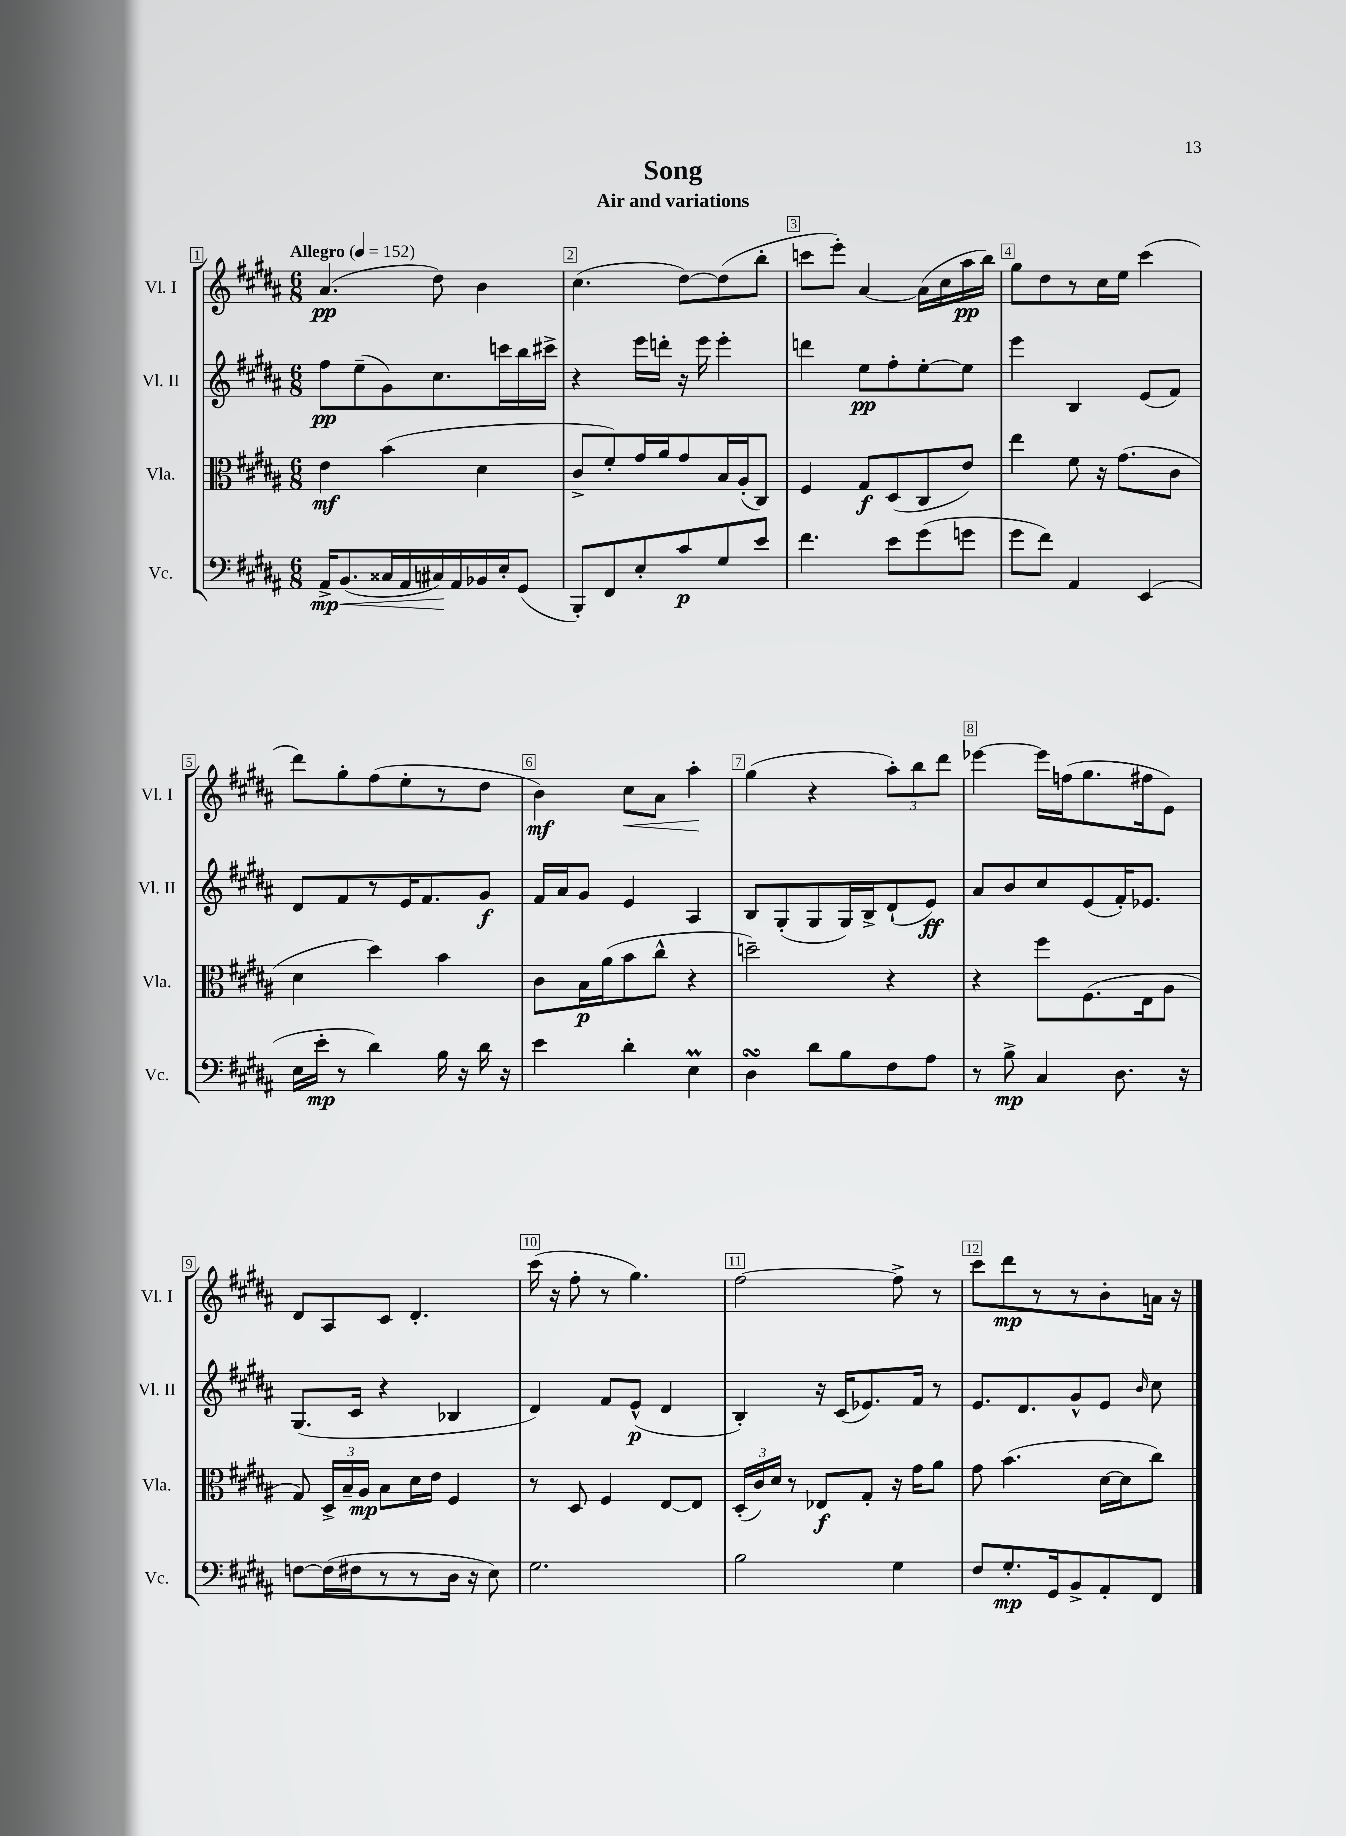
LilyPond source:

\header { title = "Song" subtitle = "Air and variations" }
<<
\new StaffGroup <<
\new Staff = "s0" \with { instrumentName = "Vl. I" shortInstrumentName = "Vl. I" } {
    \clef treble \key b \major \numericTimeSignature \time 6/8 \tempo "Allegro" 4 = 152
    \autoBeamOff ais'4.\pp( dis''8) b'4 |
    cis''4.( dis''8[~) dis''8( b''8]-. |
    c'''8[ e'''8]-.) ais'4~ ais'16[( cis''16 ais''16\pp b''16]) |
    gis''8[ dis''8 r8 cis''16 e''16] cis'''4( |
    dis'''8[) gis''8-. fis''8( e''8-. r8 dis''8] |
    b'4\mf) cis''8[\< ais'8] ais''4-.\! |
    gis''4( r4 \tuplet 3/2 { ais''8[-.) b''8 dis'''8] } |
    ees'''4~ ees'''16[ f''16( gis''8. fis''16 e'8]) |
    dis'8[ ais8 cis'8] dis'4.-. |
    cis'''16( r16 fis''8-. r8 gis''4.) |
    fis''2~ fis''8-> r8 |
    cis'''8[ dis'''8\mp r8 r8 b'8-. a'16] r16 \bar "|." |
}
\new Staff = "s1" \with { instrumentName = "Vl. II" shortInstrumentName = "Vl. II" } {
    \clef treble \key b \major \numericTimeSignature \time 6/8
    \autoBeamOff fis''8[\pp e''8--( gis'8) cis''8. c'''16 b''16 cis'''16]-> |
    r4 e'''16[ d'''16]-. r16 e'''16 e'''4-. |
    d'''4 e''8[\pp fis''8-. e''8~-. e''8] |
    e'''4 b4 e'8[( fis'8]) |
    dis'8[ fis'8 r8 e'16 fis'8. gis'8]\f |
    fis'16[ ais'16 gis'8] e'4 ais4 |
    b8[ gis8-.( gis8 gis16) b16-> dis'8-!( e'8]\ff) |
    ais'8[ b'8 cis''8 e'8( fis'16-.) ees'8.] |
    gis8.[( cis'16] r4 bes4 |
    dis'4) fis'8[ e'8]-^\p( dis'4 |
    b4-.) r16 cis'16[( ees'8.) fis'16] r8 |
    e'8.[ dis'8. gis'8-^ e'8] \grace { b'16 } cis''8 \bar "|." |
}
\new Staff = "s2" \with { instrumentName = "Vla." shortInstrumentName = "Vla." } {
    \clef alto \key b \major \numericTimeSignature \time 6/8
    \autoBeamOff e'4\mf b'4( dis'4 |
    cis'8[-> fis'8-.) gis'16 ais'16 gis'8 b16 ais16-.( cis8]) |
    fis4 gis8[\f dis8( cis8 e'8]) |
    e''4 fis'8 r16 gis'8.[( cis'8] |
    dis'4 dis''4) b'4 |
    cis'8[ b16\p ais'16( b'8 cis''8]-^ r4 |
    d''2--) r4 |
    r4 fis''8[ fis8.( e16 ais8] |
    gis8) \tuplet 3/2 { dis16[-> b16-- ais16]\mp } b8[ dis'16 e'16] fis4 |
    r8 dis8 fis4 e8[~ e8] |
    \tuplet 3/2 { dis16[-.( cis'16) dis'16] } r8 ees8[\f gis8]-. r16 gis'16[ ais'8] |
    gis'8 b'4.( dis'16[~ dis'16 cis''8]) \bar "|." |
}
\new Staff = "s3" \with { instrumentName = "Vc." shortInstrumentName = "Vc." } {
    \clef bass \key b \major \numericTimeSignature \time 6/8
    \autoBeamOff ais,16[->\mp b,8.\<( cisis16 ais,16 cis16\!) ais,16 bes,16 e16-. gis,8]( |
    b,,8[-.) fis,8 e8-. cis'8\p gis8 e'8] |
    fis'4. e'8[ gis'8( g'8] |
    gis'8[ fis'8]) ais,4 e,4( |
    e16[ e'16]-.\mp r8 dis'4) b16 r16 dis'16 r16 |
    e'4 dis'4-. e4\prall |
    dis4\turn dis'8[ b8 fis8 ais8] |
    r8 b8->\mp cis4 dis8. r16 |
    f8[~ f16( fis16 r8 r8 dis16] r16 e8) |
    gis2. |
    b2 gis4 |
    fis8[ gis8.-.\mp gis,16 b,8-> ais,8-. fis,8] \bar "|." |
}
>>
>>
\layout { \context { \Score \override BarNumber.break-visibility = ##(#f #t #t) barNumberVisibility = #all-bar-numbers-visible \override BarNumber.stencil = #(make-stencil-boxer 0.1 0.3 ly:text-interface::print) } }
